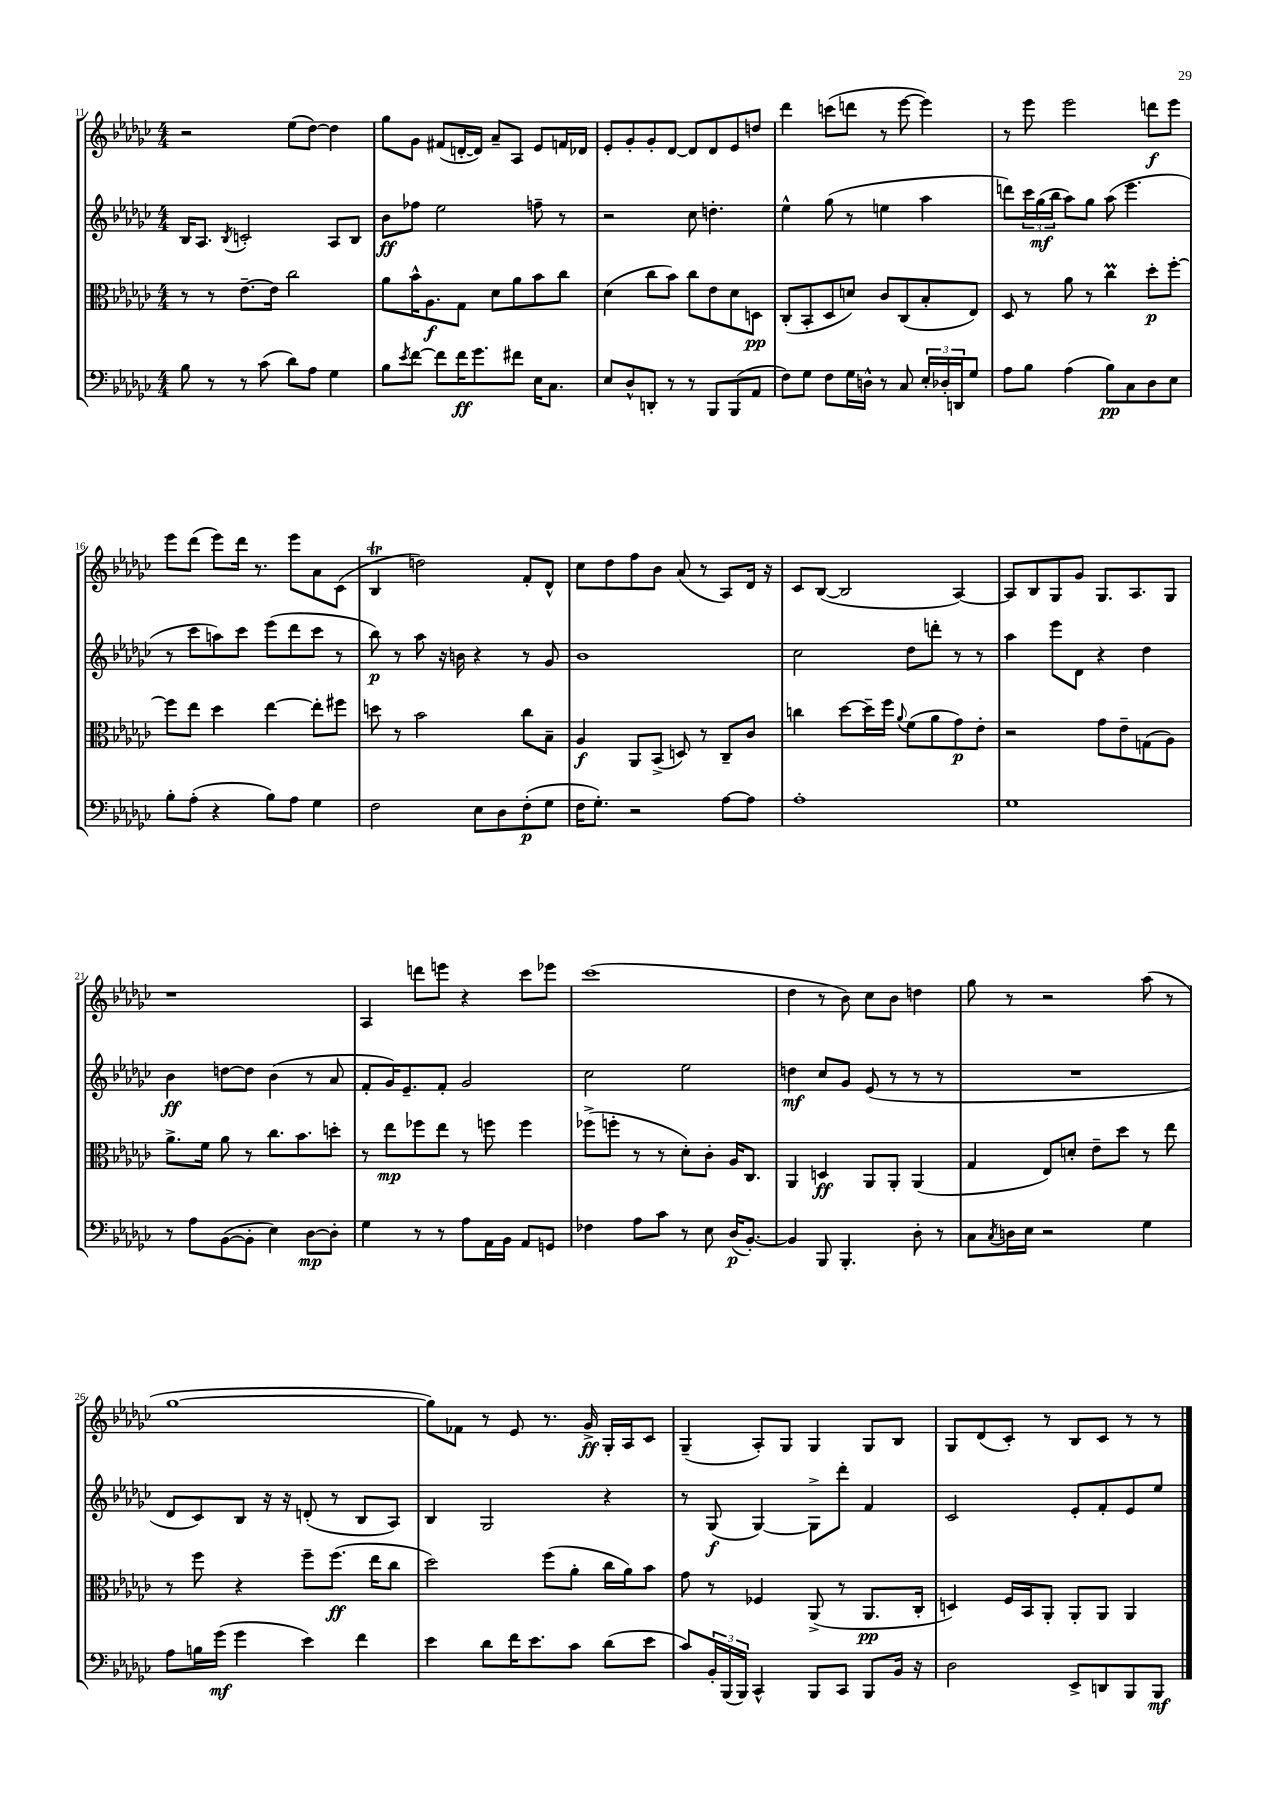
<<
\new StaffGroup <<
\new Staff = "s0" {
    \clef treble \key ges \major \numericTimeSignature \time 4/4
    r2 ees''8( des''8~) des''4 |
    ges''8 ges'8 fis'8( d'16~-. d'16) aes'8-- aes8 ees'8 f'16 des'16 |
    ees'8-. ges'8-. ges'8-. des'8~ des'8 des'8 ees'8 d''8 |
    des'''4 c'''8( d'''8 r8 ees'''8~ ees'''4) |
    r8 ees'''8 ees'''2 d'''8\f ees'''8 |
    ees'''8 des'''8( ees'''8) des'''16 r8. ees'''8 aes'8 ces'8( |
    bes4\trill d''2) f'8-. des'8-^ |
    ces''8 des''8 f''8 bes'8 aes'8( r8 aes8) des'16 r16 |
    ces'8 bes8~( bes2 aes4~) |
    aes8 bes8 ges8 ges'8 ges8. aes8. ges8 |
    r1 |
    aes4 d'''8 e'''8 r4 ces'''8 ees'''8 |
    ces'''1( |
    des''4 r8 bes'8) ces''8 bes'8 d''4 |
    ges''8 r8 r2 aes''8( r8 |
    ges''1~ |
    ges''8) fes'8 r8 ees'8 r8. ges'16->\ff ges16-. aes16 ces'8 |
    ges4--( aes8-.) ges8 ges4 ges8 bes8 |
    ges8 des'8( ces'8-.) r8 bes8 ces'8 r8 r8 \bar "|." |
}
\new Staff = "s1" {
    \clef treble \key ges \major \numericTimeSignature \time 4/4
    bes16 aes8. \acciaccatura { bes8 } c'2-. aes8 bes8 |
    bes'8\ff fes''8 ees''2 f''8-- r8 |
    r2 ces''8 d''4.-. |
    ees''4-^ ges''8( r8 e''4 aes''4 |
    d'''8) \tuplet 3/2 { ces'''16 ges''16\mf( bes''16 } aes''8) ges''8 aes''8( ees'''4. |
    r8 ces'''8 a''8) ces'''8 ees'''8( des'''8 ces'''8 r8 |
    bes''8\p) r8 aes''8 r16 b'16 r4 r8 ges'8 |
    bes'1 |
    ces''2 des''8 d'''8-. r8 r8 |
    aes''4 ees'''8 des'8 r4 des''4 |
    bes'4\ff d''8~ d''8 bes'4( r8 aes'8 |
    f'8-. ges'16) ees'8.-- f'8-. ges'2 |
    ces''2 ees''2 |
    d''4\mf ces''8 ges'8 ees'8( r8 r8 r8 |
    R1 |
    des'8 ces'8) bes8 r16 r16 d'8-.( r8 bes8 aes8) |
    bes4 ges2 r4 |
    r8 ges8\f( ges4~) ges8-> des'''8-. f'4 |
    ces'2 ees'8-. f'8-. ees'8 ees''8 \bar "|." |
}
\new Staff = "s2" {
    \clef alto \key ges \major \numericTimeSignature \time 4/4
    r8 r8 ees'8.~-- ees'16 ces''2 |
    aes'8 bes'16-^ aes8.\f ges8 des'8 aes'8 bes'8 ces''8 |
    des'4( ces''8 bes'8) ces''8 ees'8 des'8 d8\pp |
    ces8-.( bes,8-. des8 d'8) ces'8 ces8( bes8-. ees8) |
    des8 r8 aes'8 r8 ces''4\prall des''8-.\p f''8~-. |
    f''8 ees''8 des''4 ees''4~ ees''8-. fis''8 |
    d''8 r8 bes'2 ces''8 bes8-- |
    aes4\f aes,8 bes,8->( d8) r8 ces8-- ces'8 |
    c''4 des''8~ des''16-- f''16 \appoggiatura { aes'8 } f'8( aes'8 ges'8\p) ees'8-. |
    r2 ges'8 ees'8-- g8( aes8) |
    aes'8.-> f'16 aes'8 r8 ces''8. bes'8. d''8-. |
    r8 ees''8\mp fes''8 ees''8 r8 f''8 f''4 |
    fes''8->( f''8-. r8 r8 des'8-.) ces'8-. aes16 ces8. |
    aes,4 d4\ff aes,8 aes,8-. aes,4( |
    ges4 ees8) d'8-. ees'8-- des''8 r8 ees''8 |
    r8 f''8 r4 f''8-- f''8.\ff( ees''16 ces''8 |
    des''2) f''8( aes'8-. ces''16 aes'16) bes'8 |
    ges'8 r8 fes4 aes,8->( r8 aes,8.\pp ces16-. |
    d4) f16 bes,16 aes,8-. aes,8-. aes,8 aes,4 \bar "|." |
}
\new Staff = "s3" {
    \clef bass \key ges \major \numericTimeSignature \time 4/4
    bes8 r8 r8 ces'8( des'8) aes8 ges4 |
    bes8 \acciaccatura { ees'8 } f'8~ f'8 f'16\ff ges'8. fis'8 ees16 ces8. |
    ees8 des8-^ d,8-. r8 r8 bes,,8 bes,,8( aes,8 |
    f8) ges8 f8 ges16 d16-^ r8 ces8 \tuplet 3/2 { ees16-. des16-. d,16 } ges8 |
    aes8 bes8 aes4( bes8\pp) ces8 des8 ees8 |
    bes8-. aes8-.( r4 bes8) aes8 ges4 |
    f2 ees8 des8 f8-.\p( ges8 |
    f16 ges8.-.) r2 aes8~ aes8 |
    aes1-. |
    ges1 |
    r8 aes8 bes,8~( bes,8-. ees4) des8~\mp des8-. |
    ges4 r8 r8 aes8 aes,16 bes,16 aes,8 g,8 |
    fes4 aes8 ces'8 r8 ees8 des16\p( bes,8.~-.) |
    bes,4 bes,,8 bes,,4.-. des8-. r8 |
    ces8 \acciaccatura { ces8 } d16 ees16 r2 ges4 |
    aes8 b16 ges'16\mf( ges'4 ees'4) f'4 |
    ees'4 des'8 f'16 ees'8. ces'8 des'8( ees'8 |
    ces'8) \tuplet 3/2 { bes,16-. bes,,16( bes,,16) } ces,4-^ bes,,8 ces,8 bes,,8 bes,16 r16 |
    des2 ees,8-> d,8 bes,,8 bes,,8\mf \bar "|." |
}
>>
>>
\layout { \context { \Score currentBarNumber = #11 } }
